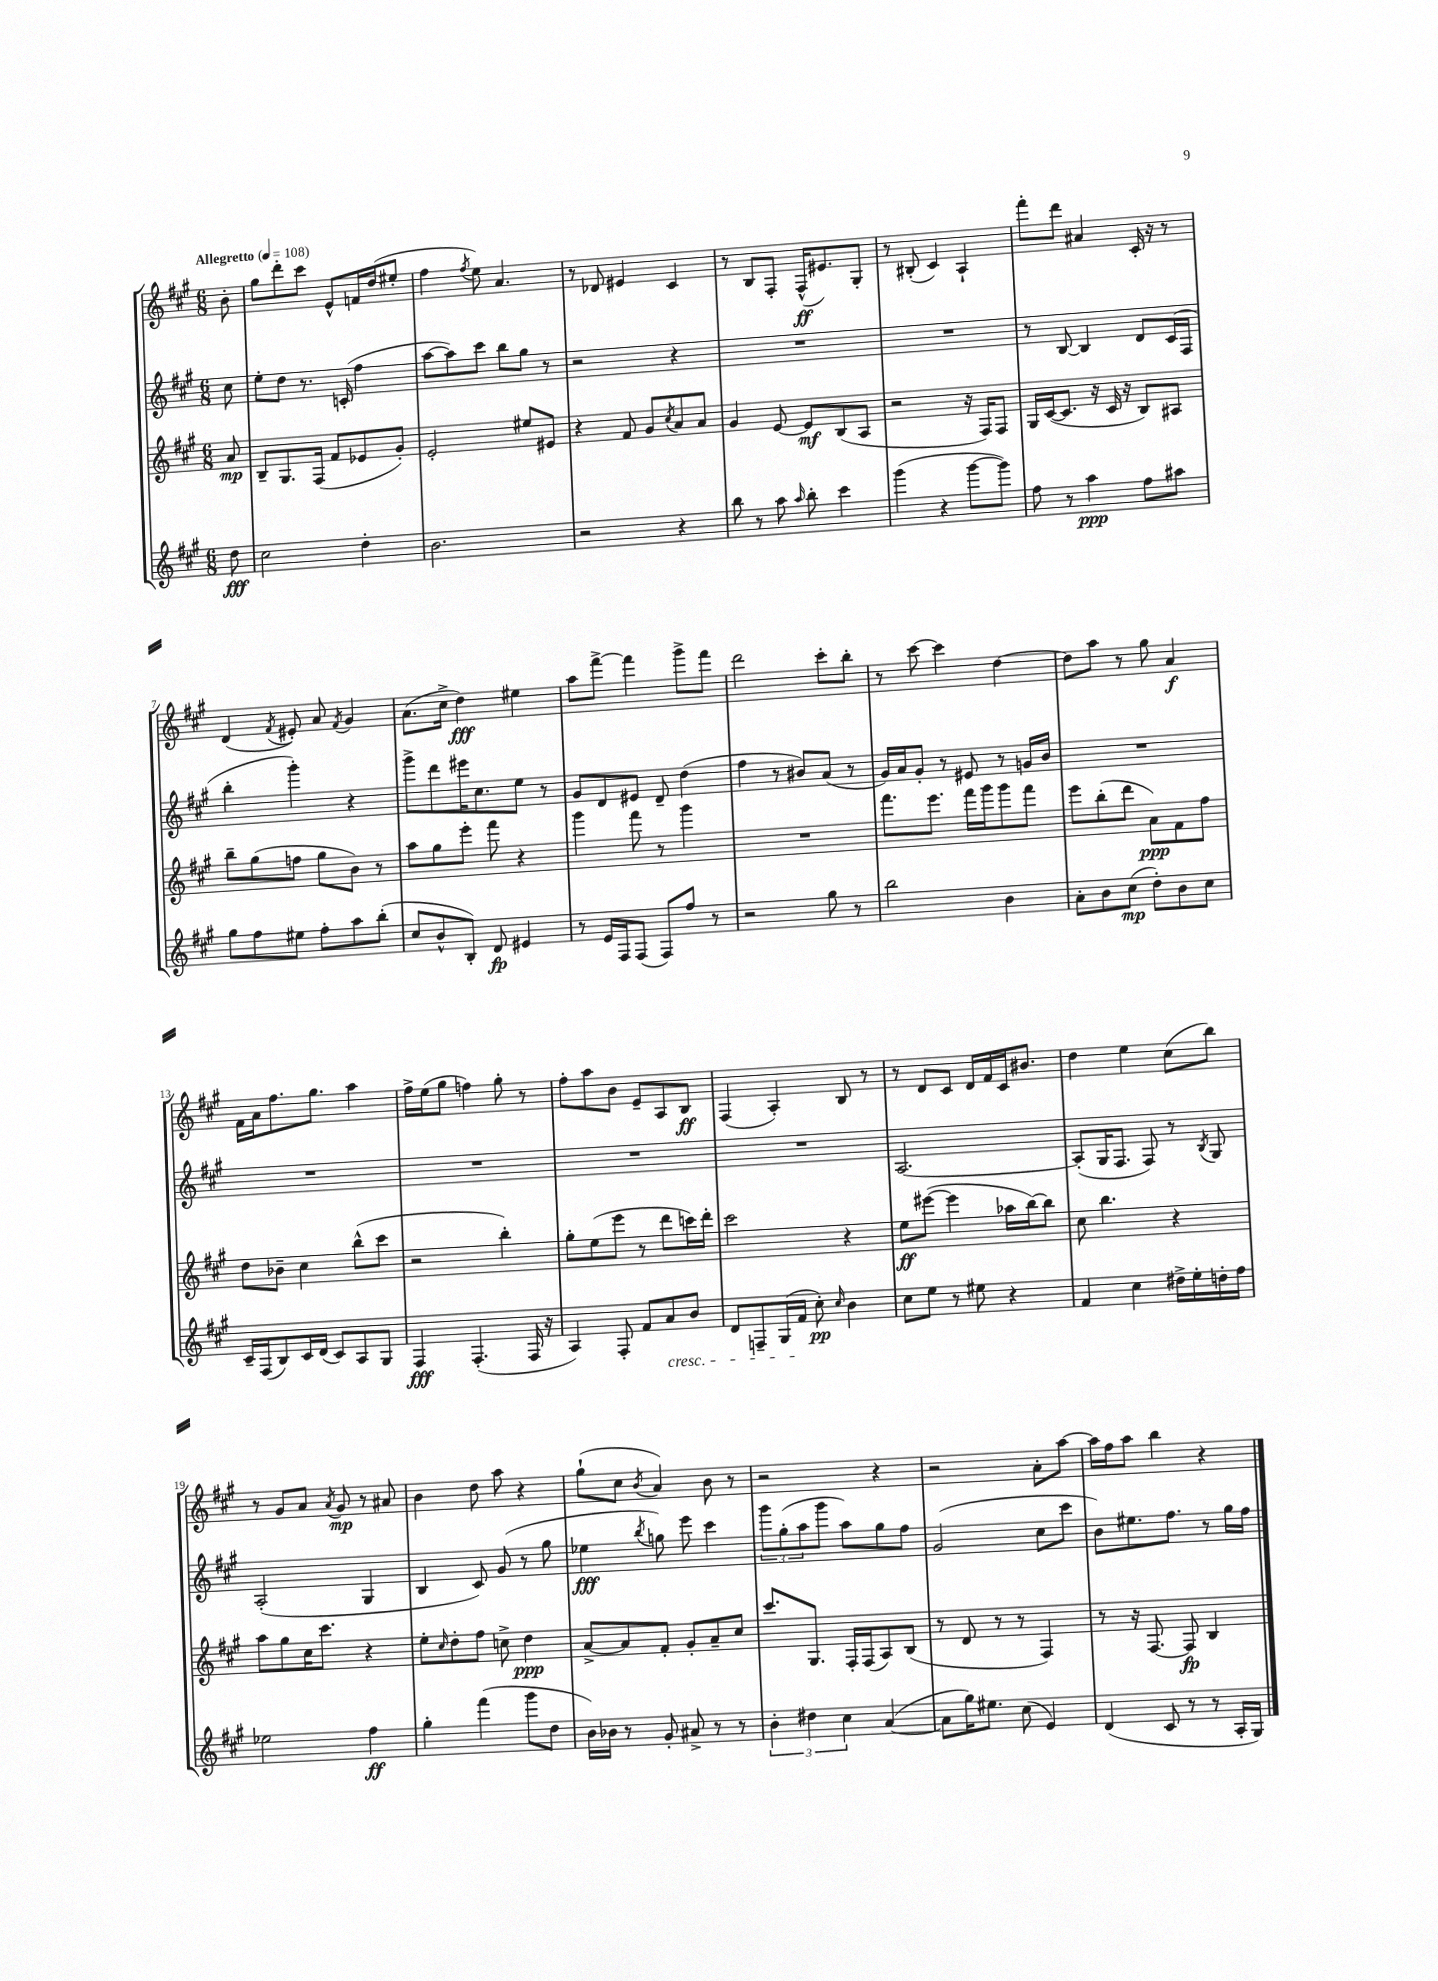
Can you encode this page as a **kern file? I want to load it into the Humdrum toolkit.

**kern	**kern	**kern	**kern
*staff4	*staff3	*staff2	*staff1
*clefG2	*clefG2	*clefG2	*clefG2
*k[f#c#g#]	*k[f#c#g#]	*k[f#c#g#]	*k[f#c#g#]
*M6/8	*M6/8	*M6/8	*M6/8
*MM108	*MM108	*MM108	*MM108
8dd	8a	8cc#	8b'
=	=	=	=
2cc#	8B~	8ee'	8gg#
.	8.G#	8dd	8ddd'
.	.	8.r	8ccc#
.	(16F#	.	.
.	8f#	.	8e^^
.	.	(16c'	.
4dd'	8e-	4ff#	16f
.	.	.	(16dd
.	8g#')	.	8ee#'
=	=	=	=
2.b	2e'	[8aa	4ff#
.	.	8aa])	.
.	.	.	8qff#
.	.	8ccc#	8ee)
.	.	8bb	4.a
.	8ee#	8gg#	.
.	8e#	8r	.
=	=	=	=
2r	4r	2r	8r
.	.	.	8d-
.	8f#	.	4e#
.	8g#	.	.
.	8qcc#	.	.
4r	8a	4r	4c#
.	8a	.	.
=	=	=	=
8bb	4g#	2.r	8r
8r	.	.	8B
8aa	[8e	.	8F#'
16qqaa	.	.	.
8bb'	8e]	.	(16F#^^
.	.	.	8.e#)
4ccc#	(8B	.	.
.	8A	.	8G#'
=	=	=	=
(4ggg#	2r	2.r	8r
.	.	.	(8B#'
4r	.	.	4c#)
[8ggg#	16r	.	4A`
.	16F#)	.	.
8ggg#])	8F#	.	.
=	=	=	=
8ff#	16G#	8r	8fff#'
.	([16c#	.	.
8r	8.c#]	[8B	8ddd
4aa	.	4B]	4a#
.	16r	.	.
.	16c#	.	.
.	16r	.	.
8ff#	8B)	8d	16c#'
.	.	.	16r
8aa#	8A#	(16c#	8r
.	.	16F#	.
=	=	=	=
8gg#	8bb~	4bb'	(4d
8ff#	(8gg#	.	.
.	.	.	8qf#
8ee#	8ff	4ggg#')	8e#')
8ff#'	8gg#	.	8a
.	.	.	8qf#
8aa	8b)	4r	4g#
(8bb'	8r	.	.
=	=	=	=
8cc#	8aa	8ggg#^	(8.a
8b^^	8gg#	8ddd	.
.	.	.	16cc#^
8B')	8eee'	16eee#	4dd)
.	.	8.cc#	.
8d	8fff#	.	.
4e#	4r	8ee	4ee#
.	.	8r	.
=	=	=	=
8r	4ggg#	8g#	8aa
16e	.	8d	[8fff#^
16F#	.	.	.
(8F#	8fff#	8e#	4fff#]
8F#)	8r	8d~	.
8ff#	4ggg#	(4dd	8ggg#^
8r	.	.	8fff#
=	=	=	=
2r	2.r	4ff#	2ddd
.	.	8r	.
.	.	8b#)	.
8gg#	.	(8a	8ccc#'
8r	.	8r	8bb'
=	=	=	=
2bb	8.fff#	16g#)	8r
.	.	16a	.
.	.	8g#'	[8ccc#
.	8.eee	.	.
.	.	8r	4ccc#]
.	16fff#	8e#	.
.	16ggg#	.	.
4b	8ggg#	8r	[4dd
.	8fff#	16g	.
.	.	16b	.
=	=	=	=
8a'	8eee	2.r	8dd]
8b	(8bb'	.	8aa
(8cc#	8ddd	.	8r
8dd')	8a)	.	8gg#
8b	8f#	.	4a
8cc#	8ff#	.	.
=	=	=	=
16c#~	8dd	2.r	16f#
(16F#	.	.	16a
8B)	8b-~	.	8.ff#
16c#	4cc#	.	.
(16d	.	.	8.gg#
8c#)	.	.	.
8A	(8bb^^	.	4aa
8G#	8ccc#	.	.
=	=	=	=
4F#	2r	2.r	16ff#^
.	.	.	(16ee
.	.	.	8gg#
(4.F#'	.	.	4ff)
.	4bb')	.	8gg#'
16F#	.	.	8r
16r	.	.	.
=	=	=	=
4A)	8gg#'	2.r	8ff#'
.	(8ee	.	8aa
8F#'	8eee	.	8b
8f#	8r	.	8e~
8a	8ddd	.	8A
8b	16ccc)	.	8B
.	16ddd'	.	.
=	=	=	=
8d	2ccc#	2.r	(4F#
8F~	.	.	.
(16G#	.	.	4A')
16f#	.	.	.
8cc#')	.	.	.
16qqcc#	.	.	.
4b	4r	.	8B
.	.	.	8r
=	=	=	=
8cc#	8ee	[2.A	8r
8ee	([8eee#	.	8d
8r	4eee#]	.	8c#
8ee#	.	.	16d
.	.	.	16f#
4r	16aa-	.	16c#
.	[16bb)	.	8.b#
.	8bb]	.	.
=	=	=	=
4f#	8cc#	(8A']	4dd
.	4.bb	16G#	.
.	.	8.F#	.
4cc#	.	.	4ee
.	.	8F#)	.
16dd#^	4r	8r	(8cc#
16ee'	.	.	.
.	.	8qB	.
16dd'	.	8G#	8bb)
16ff#	.	.	.
=	=	=	=
2ee-	8aa	(2A'	8r
.	8gg#	.	8g#
.	16cc#	.	8a
.	8.ccc#	.	.
.	.	.	8qa
.	.	.	8g#
4ff#	4r	4G#	8r
.	.	.	8a#
=	=	=	=
4gg#'	8ee'	4B	4b
.	16qqcc#	.	.
.	8dd'	.	.
(4fff#	8ff#	8c#)	8dd
.	8cc^	(8g#	8aa
8ggg#	4dd	8r	4r
8dd	.	8gg#	.
=	=	=	=
16b)	[8a^	4ee-	(8gg#`
16b-	.	.	.
8r	8a]	.	8cc#
.	.	8qbb	8qb
8g#'	8f#'	8gg)	4a)
8a#^	8g#'	8eee	.
8r	8a~	4ccc#	8b
8r	8cc#	.	8r
=	=	=	=
6b'	8.ccc#	12ggg#	2r
.	.	(12gg#'	.
6dd#	.	12aa	.
.	8.G#	.	.
.	.	8ggg#	.
6cc#	.	.	.
.	16F#'	8aa)	.
.	(16F#	.	.
([4a	8A)	8gg#	4r
.	(8B	8ff#	.
=	=	=	=
8a]	8r	(2g#	2r
16gg#)	8d	.	.
8.ee#	.	.	.
.	8r	.	.
(8cc#	8r	.	.
4e)	4F#)	8cc#	8a'
.	.	8ccc#	[8aa
=	=	=	=
(4d	8r	8b)	16aa]
.	.	.	16ff#
.	16r	8.ee#	8aa
.	[8.F#	.	.
8c#	.	.	4bb
.	.	8.ff#	.
8r	8F#]	.	.
8r	4B	8r	4r
16A'	.	16gg#	.
16G#)	.	16ff#	.
==	==	==	==
*-	*-	*-	*-
